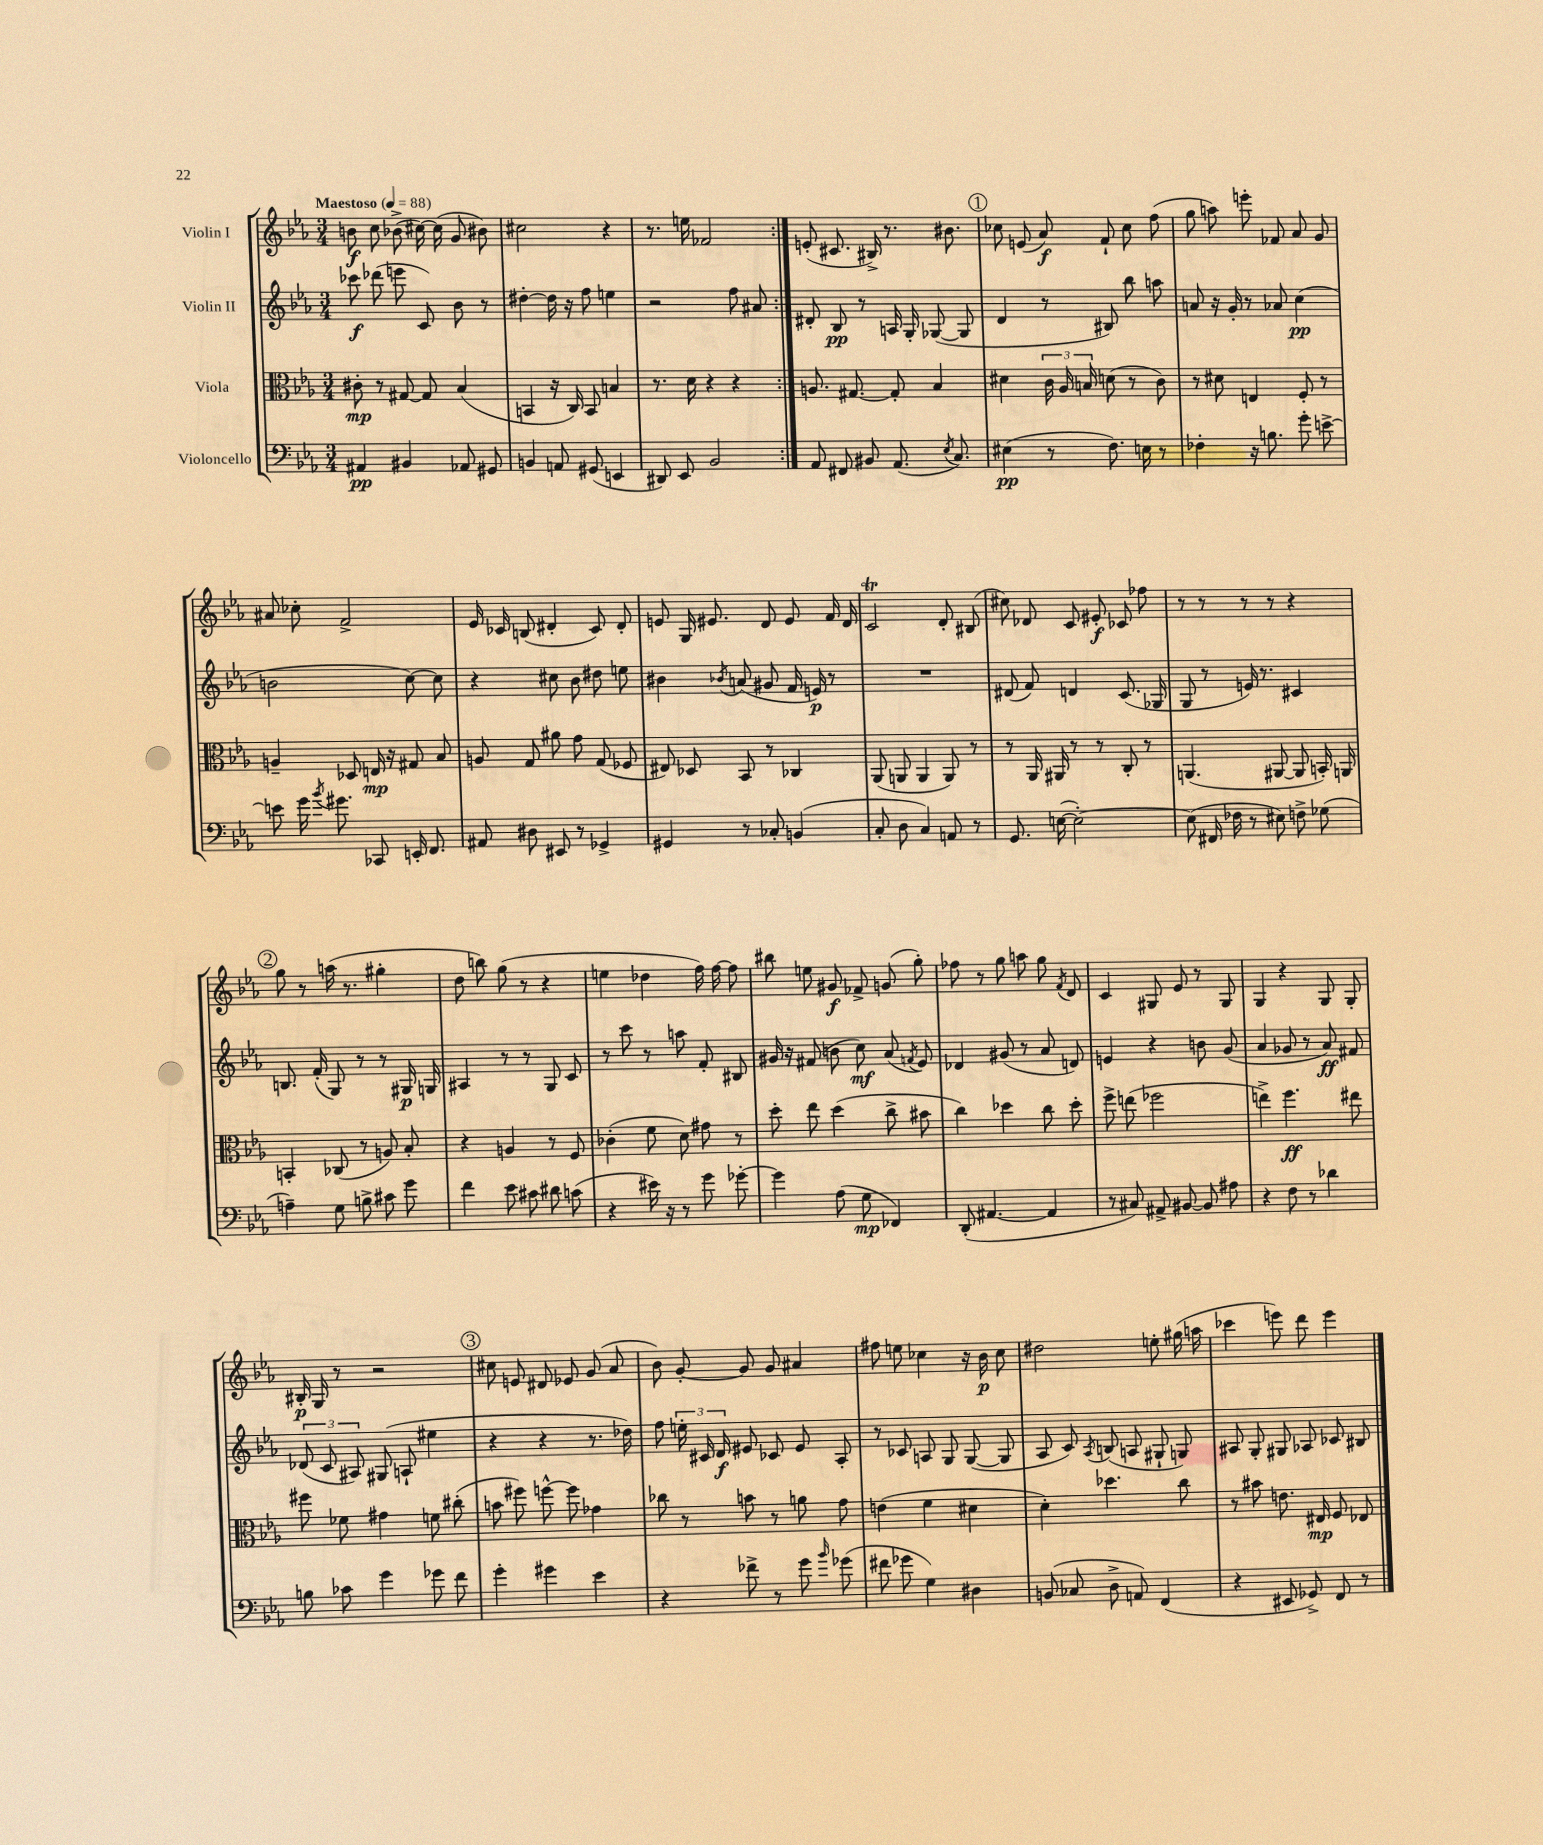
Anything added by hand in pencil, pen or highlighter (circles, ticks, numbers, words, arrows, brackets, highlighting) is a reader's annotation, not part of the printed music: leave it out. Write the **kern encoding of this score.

**kern	**dynam	**kern	**dynam	**kern	**dynam	**kern	**dynam
*part4	*part4	*part3	*part3	*part2	*part2	*part1	*part1
*staff4	*staff4	*staff3	*staff3	*staff2	*staff2	*staff1	*staff1
*I"Violoncello	*	*I"Viola	*	*I"Violin II	*	*I"Violin I	*
*clefF4	*	*clefC3	*	*clefG2	*	*clefG2	*
*k[b-e-a-]	*	*k[b-e-a-]	*	*k[b-e-a-]	*	*k[b-e-a-]	*
*M3/4	*	*M3/4	*	*M3/4	*	*M3/4	*
*MM88	*	*MM88	*	*MM88	*	*MM88	*
=1	=1	=1	=1	=1	=1	=1	=1
!	!	!	!	!	!	!LO:TX:a:B:t=Maestoso	!
4AA#X/	pp	8c#X'\	mp	8ccc-X\	f	8bn\	f
.	.	8r	.	(8ddd-X\	.	8cc\	.
4BB#X/	.	[8G#X/	.	8eeen\	.	(8b-X^\	.
.	.	8G#/]	.	8c/)	.	[16cc#X\)	.
.	.	.	.	.	.	(16cc#\]	.
8AA-X/	.	(4B-/	.	8b-\	.	8g/	.
8GG#X/	.	.	.	8r	.	8b#X\)	.
=2	=2	=2	=2	=2	=2	=2	=2
4BBn/	.	4BBn/	.	[4dd#X'\	.	2cc#X\	.
8AAn/	.	16r	.	16dd#\]	.	.	.
.	.	16C/)	.	16r	.	.	.
(8GG#X/	.	8BB/	.	8ff\	.	.	.
4EEn/	.	4Bn/	.	4een\	.	4r	.
=3	=3	=3	=3	=3	=3	=3	=3
8DD#X/)	.	8.r	.	2r	.	8.r	.
8EE-/	.	.	.	.	.	.	.
.	.	16d\	.	.	.	16een\	.
2BB-/	.	4r	.	.	.	2f-X/	.
.	.	4r	.	8ff\	.	.	.
.	.	.	.	8a#X/	.	.	.
=4:|!	=4:|!	=4:|!	=4:|!	=4:|!	=4:|!	=4:|!	=4:|!
8AA-/	.	8.An/	.	8d#X'/	.	(8en'/	.
8FF#X/	.	.	.	8B-/	pp	8.c#X/	.
.	.	[8.G#X/	.	.	.	.	.
8BB#X/	.	.	.	8r	.	.	.
.	.	.	.	.	.	16B#X^/)	.
(8.AA-/	.	8G#'/]	.	16An/	.	8.r	.
.	.	.	.	16G'/	.	.	.
.	.	4B-/	.	([8G-X/	.	.	.
8qE-/	.	.	.	.	.	.	.
8.C/)	.	.	.	.	.	8.b#X\	.
.	.	.	.	8G-/]	.	.	.
!!LO:REH:place=s1:t=1
=5	=5	=5	=5	=5	=5	=5	=5
(4E#X\	pp	4d#X\	.	4d/	.	8cc-X\	.
.	.	.	.	.	.	(8en/	.
8r	.	24c\	.	8r	.	8a-/)	f
.	.	24A-/	.	.	.	.	.
.	.	24Bn/	.	.	.	.	.
8.F\)	.	(8dn\	.	8B#X/)	.	8f`/	.
.	.	8r	.	8bb-\	.	8cc-\	.
16En\	.	.	.	.	.	.	.
8r	.	8c\)	.	8aan\	.	(8ff\	.
=6	=6	=6	=6	=6	=6	=6	=6
4F-X'\	.	8r	.	8an/	.	8gg\	.
.	.	8d#X\	.	16r	.	8aan\)	.
.	.	.	.	16g'/	.	.	.
16r	.	4En/	.	8r	.	8eeen'\	.
8.Bn\	.	.	.	.	.	.	.
.	.	.	.	8a-X/	.	8f-X/	.
8g'\	.	8F'/	.	(4cc\	pp	8a-/	.
[8en^\	.	8r	.	.	.	8g/	.
!!LO:LB:g=z
=7	=7	=7	=7	=7	=7	=7	=7
8en\]	.	4An~/	.	2bn\	.	8a#X/	.
16g\	.	.	.	.	.	8cc-X'\	.
8qb-/	.	.	.	.	.	.	.
8.g#X\	.	.	.	.	.	.	.
.	.	8D-X/	.	.	.	2f^/	.
8CC-X/	.	16En/	mp	.	.	.	.
.	.	16r	.	.	.	.	.
16EEn'/	.	8G#X/	.	[8cc\)	.	.	.
8.FF/	.	.	.	.	.	.	.
.	.	8B-/	.	8cc\]	.	.	.
=8	=8	=8	=8	=8	=8	=8	=8
8AA#X/	.	8An/	.	4r	.	16e-/	.
.	.	.	.	.	.	16c-X/	.
8D#X\	.	8G/	.	.	.	(8Bn/	.
8EE#X/	.	8a#X\	.	8cc#X\	.	4d#X'/	.
8r	.	8g\	.	8b-\	.	.	.
4GG-X^/	.	(8G/	.	8dd#X\	.	8c-/)	.
.	.	8F-X/	.	8een\	.	8d#'/	.
=9	=9	=9	=9	=9	=9	=9	=9
4GG#X/	.	8E#X/)	.	4b#X\	.	8en/	.
.	.	8D-X/	.	.	.	16G/	.
.	.	.	.	.	.	8.e#X/	.
.	.	.	.	8qb-X/	.	.	.
8r	.	8BB-/	.	(8an/	.	.	.
8C-X'/	.	8r	.	8g#X/	.	8d/	.
(4BBn/	.	4C-X/	.	16f/	.	8e#/	.
.	.	.	.	16en/)	p	.	.
.	.	.	.	8r	.	16f/	.
.	.	.	.	.	.	16d/	.
=10	=10	=10	=10	=10	=10	=10	=10
8C'/	.	(8AA-/	.	2.r	.	2cT/	.
8D\	.	8AAn/	.	.	.	.	.
4C/)	.	4AA/	.	.	.	.	.
8AAn/	.	8AA/)	.	.	.	8d'/	.
8r	.	8r	.	.	.	(8B#X/	.
=11	=11	=11	=11	=11	=11	=11	=11
8.GG/	.	8r	.	(8d#X/	.	8cc#X\)	.
.	.	16AA-/	.	8f/)	.	8d-X/	.
([16En\	.	16AA#X/	.	.	.	.	.
2E'\_)	.	8r	.	4dn/	.	8c/	.
.	.	8r	.	.	.	8e#X'/	f
.	.	8C'/	.	(8.c/	.	8c-X/	.
.	.	8r	.	.	.	8ff-X\	.
.	.	.	.	16G-X/	.	.	.
=12	=12	=12	=12	=12	=12	=12	=12
(8E\]	.	(4.AAn/	.	8G/	.	8r	.
16FF#X/	.	.	.	8r	.	8r	.
16F-X\	.	.	.	.	.	.	.
8r	.	.	.	16en/)	.	8r	.
.	.	.	.	8.r	.	.	.
8E#X\)	.	[8AA#X/	.	.	.	8r	.
8Fn^\	.	8AA#/]	.	4c#X/	.	4r	.
(8G-X\	.	16BBn'/)	.	.	.	.	.
.	.	16AAn/	.	.	.	.	.
!!LO:LB:g=z
!!LO:REH:place=s1:t=2
=13	=13	=13	=13	=13	=13	=13	=13
4An~\)	.	4BBn'/	.	8.Bn/	.	8gg\	.
.	.	.	.	.	.	8r	.
.	.	.	.	(16f'/	.	.	.
8G\	.	(8C-X/	.	8G/)	.	(16aan\	.
.	.	.	.	.	.	8.r	.
8Bn^\	.	8r	.	8r	.	.	.
8c#X\	.	8An/)	.	8r	.	4gg#X'\	.
8g\	.	8B-'/	.	16G#X/	p	.	.
.	.	.	.	16Gn/	.	.	.
=14	=14	=14	=14	=14	=14	=14	=14
4f\	.	4r	.	4A#X/	.	8dd\	.
.	.	.	.	.	.	8bbn\)	.
8e-\	.	4An/	.	8r	.	(8gg\	.
8c#X\	.	.	.	8r	.	8r	.
8d#X\	.	8r	.	8G/	.	4r	.
(8cn\	.	8F/	.	8c/	.	.	.
=15	=15	=15	=15	=15	=15	=15	=15
4r	.	(4c-X'\	.	8r	.	4een\	.
.	.	.	.	8ccc\	.	.	.
16e#X\)	.	8f\	.	8r	.	4dd-X\	.
16r	.	.	.	.	.	.	.
8r	.	8d\)	.	8aan\	.	.	.
8g\	.	8g#X\	.	8f'/	.	16ff\)	.
.	.	.	.	.	.	[16ff\	.
[8g-X'\	.	8r	.	8B#X/	.	8ff\]	.
=16	=16	=16	=16	=16	=16	=16	=16
4g-\]	.	8dd'\	.	16g#X/	.	8bb#X\	.
.	.	.	.	16r	.	.	.
.	.	8ee-\	.	(8f#X/	.	8een\	.
(8A-\	.	(4dd\	.	8bn\	.	8g#X/	f
8G\	mp	.	.	8cc\)	mf	8f-X^/	.
4FF-X/)	.	8cc^\	.	(8a-/	.	(8gn/	.
.	.	.	.	8qfn/	.	.	.
.	.	8b#X\	.	8e-/)	.	8gg'\)	.
=17	=17	=17	=17	=17	=17	=17	=17
(8DD'/	.	4cc\)	.	4d-X/	.	8ff-X\	.
[4.AA#X/	.	.	.	.	.	8r	.
.	.	4dd-X\	.	(8g#X/	.	8gg\	.
.	.	.	.	8r	.	8aan\	.
4AA#/]	.	8cc\	.	8a-/	.	8gg\	.
.	.	.	.	.	.	8qf/	.
.	.	8dd-'\	.	8dn/)	.	8d/	.
=18	=18	=18	=18	=18	=18	=18	=18
8r	.	8ff^\	.	4en/	.	4c/	.
8C#X/)	.	(8een\	.	.	.	.	.
8AA#X^/	.	2ff-X\	.	4r	.	8G#X/	.
[8BB#X/	.	.	.	.	.	8e-/	.
8BB#/]	.	.	.	8bn\	.	8r	.
8A#X\	.	.	.	(8g/	.	8G#/	.
=19	=19	=19	=19	=19	=19	=19	=19
4r	.	4een^\)	.	4a-/	.	4G/	.
8F\	.	4.ff\	ff	8g-X/	.	4r	.
8r	.	.	.	8r	.	.	.
4d-X\	.	.	.	8a-/)	ff	8G/	.
.	.	8ee#X\	.	8f#X/	.	8G'/	.
!!LO:LB:g=z
=20	=20	=20	=20	=20	=20	=20	=20
8Bn\	.	8ff#X\	.	(12d-X/	.	16B#X'/	p
.	.	.	.	.	.	16G/	.
.	.	.	.	12c/	.	.	.
8c-X\	.	8f-X\	.	.	.	8r	.
.	.	.	.	12A#X/)	.	.	.
4g\	.	4g#X\	.	(8G#X/	.	2r	.
.	.	.	.	8An`/	.	.	.
8g-X\	.	8fn\	.	4ee#X\	.	.	.
8f\	.	(8cc#X'\	.	.	.	.	.
!!LO:REH:place=s1:t=3
=21	=21	=21	=21	=21	=21	=21	=21
4g'\	.	8bn\	.	4r	.	8cc#X\	.
.	.	8ff#X\)	.	.	.	8en/	.
4g#X\	.	[8ffn^^\	.	4r	.	8d#X/	.
.	.	8ff\]	.	.	.	8e-X/	.
4e-\	.	4g-X\	.	8.r	.	(8g/	.
.	.	.	.	.	.	8a-/	.
.	.	.	.	16dd-X\)	.	.	.
=22	=22	=22	=22	=22	=22	=22	=22
4r	.	8cc-X\	.	8ff\	.	8b-\)	.
.	.	8r	.	24een'\	.	[8g'/	.
.	.	.	.	24c#X/	.	.	.
.	.	.	.	24d/	f	.	.
8f-X^\	.	8bn\	.	8e#X/	.	8g/]	.
8r	.	8r	.	8c-X/	.	8g/	.
8g\	.	8an\	.	8e#/	.	4a#X/	.
16qqb-/	.	.	.	.	.	.	.
(8g-X\	.	8g\	.	8A-'/	.	.	.
=23	=23	=23	=23	=23	=23	=23	=23
8f#X\	.	(4en\	.	8r	.	8ff#X\	.
8g-X\	.	.	.	8c-X/	.	8een\	.
4G\)	.	4f\	.	8An/	.	4cc-X\	.
.	.	.	.	8G/	.	.	.
4D#X\	.	4d#X\	.	([8G/	.	16r	.
.	.	.	.	.	.	16b-\	p
.	.	.	.	8G/]	.	8cc-\	.
=24	=24	=24	=24	=24	=24	=24	=24
(8BBn/	.	4d'\)	.	8A-/	.	2dd#X\	.
8C-X/	.	.	.	8c/)	.	.	.
.	.	.	.	8qA-/	.	.	.
8D^\	.	4.dd-X\	.	(8Bn/	.	.	.
8AAn/)	.	.	.	8An/	.	.	.
(4FF/	.	.	.	8G#X`/	.	8een'\	.
.	.	8cc\	.	8Gn/)	.	(16gg#X\	.
.	.	.	.	.	.	16aan\	.
=25	=25	=25	=25	=25	=25	=25	=25
4r	.	8r	.	8A#X/	.	4ccc-X\	.
.	.	8b#X\	.	8G'/	.	.	.
8EE#X/	.	8.en\	.	8G#X/	.	8eeen\)	.
8GG-X^/)	.	.	.	8A-X/	.	8ddd\	.
.	.	16E#X/	mp	.	.	.	.
8FF/	.	8F/	.	8c-X/	.	4eee\	.
8r	.	8E-X/	.	8B#X/	.	.	.
==	==	==	==	==	==	==	==
*-	*-	*-	*-	*-	*-	*-	*-
